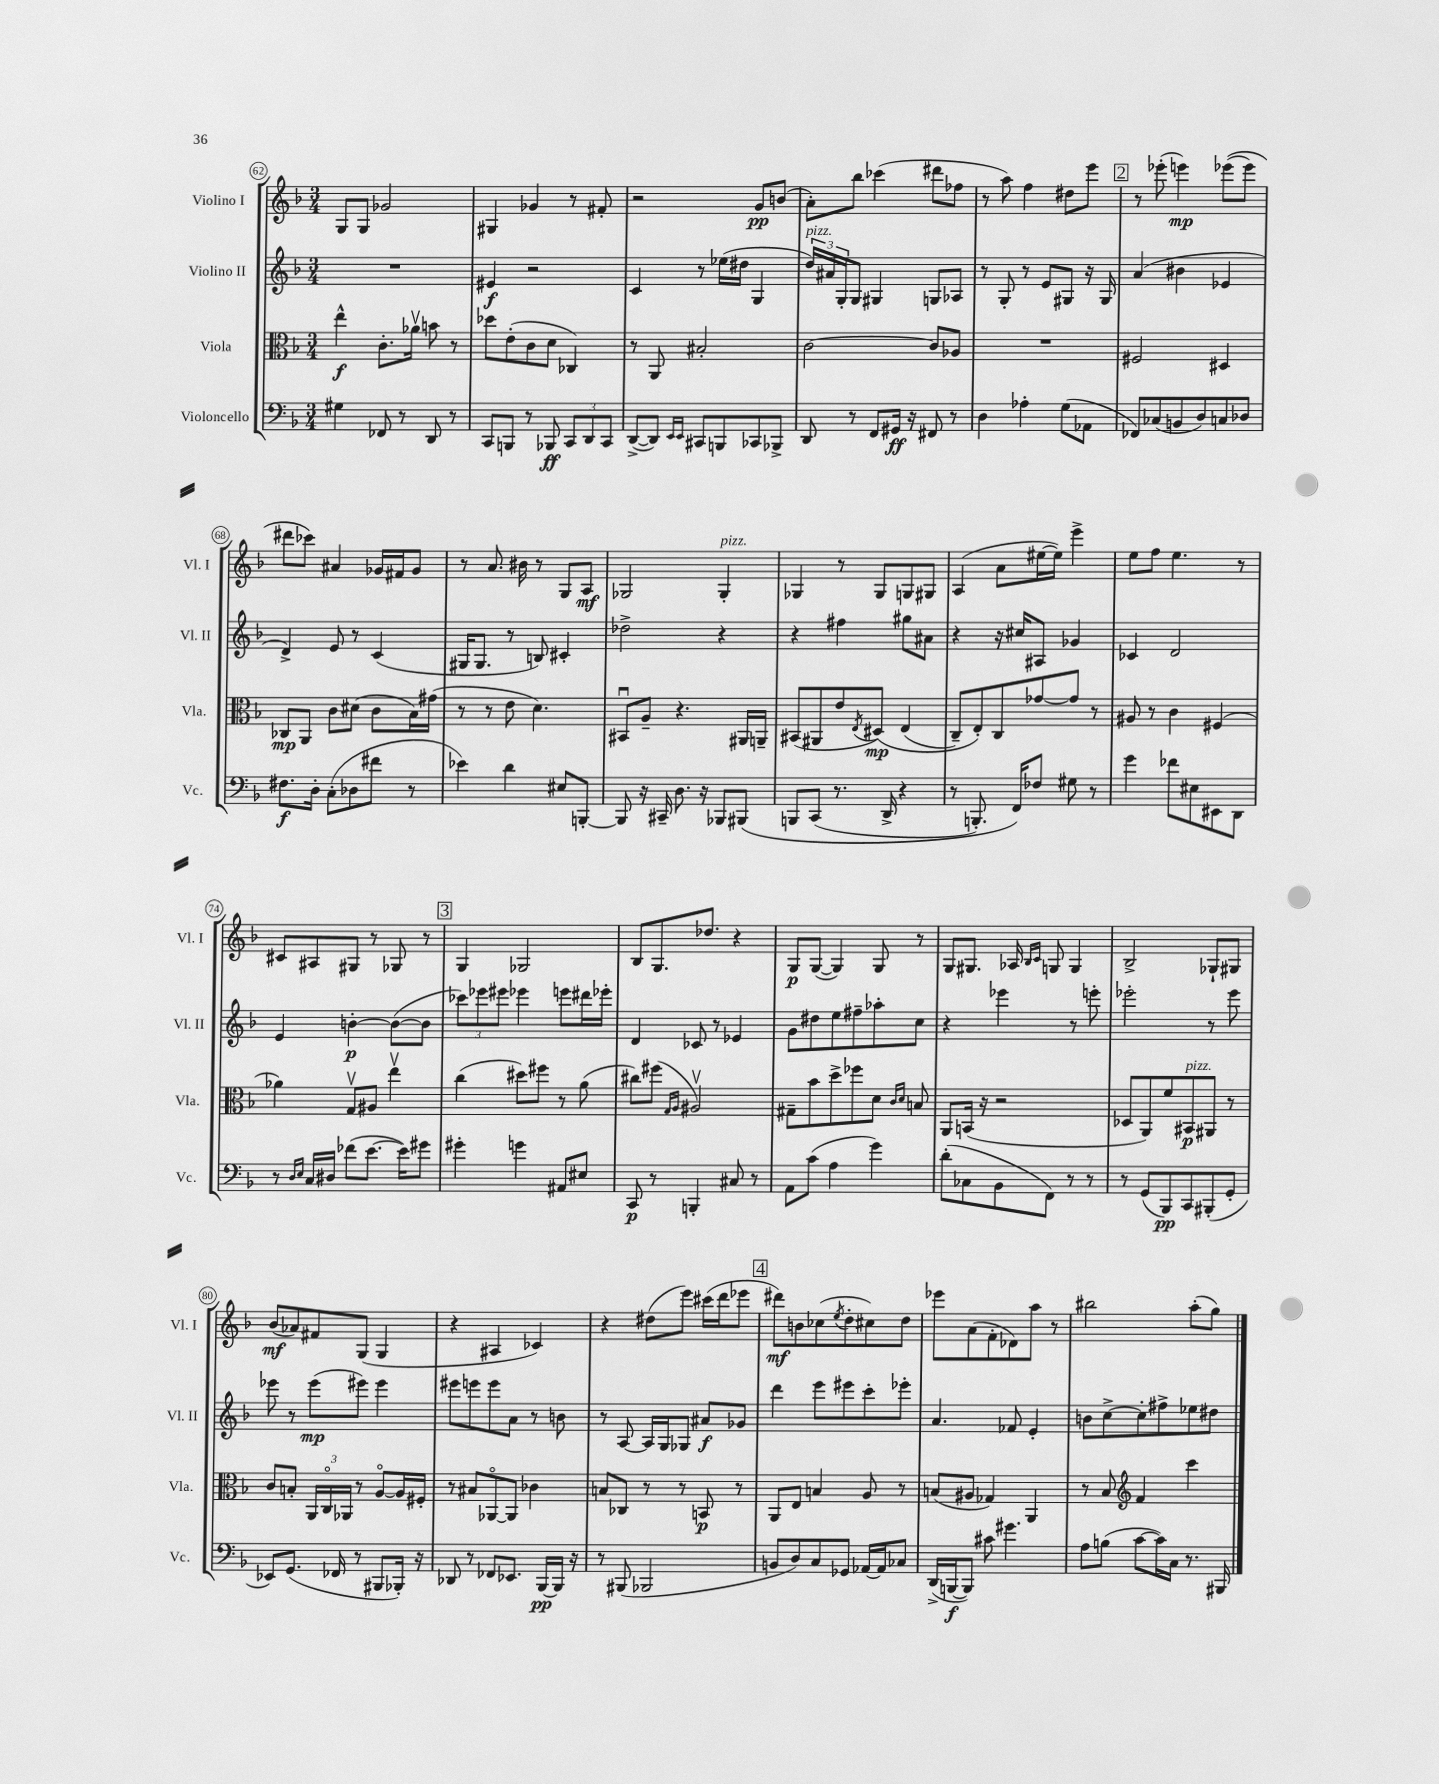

**kern	**kern	**kern	**kern
*staff4	*staff3	*staff2	*staff1
*clefF4	*clefC3	*clefG2	*clefG2
*k[b-]	*k[b-]	*k[b-]	*k[b-]
*M3/4	*M3/4	*M3/4	*M3/4
4G#\	4ee^^\	2.r	8G/L
.	.	.	8G/J
8FF-/	8.c'\L	.	2g-/
8r	.	.	.
.	16a-v\Jk	.	.
8DD/	8b\	.	.
8r	8r	.	.
=	=	=	=
8CC/L	8dd-\L	4e#/	4G#/
8BBB/J	(8e'\	.	.
8r	8c\	2r	4g-/
8BBB-/	8d\J	.	.
12CC/L	4C-/)	.	8r
12DD/	.	.	.
.	.	.	8f#'/
12CC/J	.	.	.
=	=	=	=
([8DD^/L	8r	4c/	2r
8DD/]J)	8AA/	.	.
16qqEE/LL	.	.	.
16qqEE/JJ	.	.	.
8CC#/L	2B#'/	8r	.
8BBB/	.	(16ee-\LL	.
.	.	16dd#\JJ	.
8CC-/	.	4G/	8g/L
8BBB-^/J	.	.	(8b/J
=	=	=	=
8DD/	[2c\	24dd/LL)	8a'\L)
.	.	24a#/	.
.	.	24G'/J	.
8r	.	8G/J	8bb-\J
8FF/L	.	4G#/	(4ccc-\
16GG#/Jk	.	.	.
16r	.	.	.
8FF#/	8c/]L	8G/L	8ddd#\L
8r	8A-/J	8A-/J	8ff-\J
=	=	=	=
4D\	2.r	8r	8r
.	.	8G'/	8aa\)
4A-'\	.	8r	4ff\
.	.	8e/L	.
(8G\L	.	8G#/J	8dd#\L
8AA-\J	.	16r	8eee\J
.	.	16G#/	.
=	=	=	=
8FF-/L)	2F#/	(4a/	8r
(8C-/	.	.	(8eee-'\
8BB/	.	4b#\	4eee\)
8D/)	.	.	.
8C/	4D#/	4e-/	&((8eee-\L
8D-/J	.	.	8eee-\J)
=	=	=	=
8.F#\L	8C-/L	4d^/)	8ddd#\L
.	8AA/J	.	8ccc-\J&)
16D'\Jk	.	.	.
(8C'\L	8c\L	8e/	4a#/
8D-\	(8d#\J	8r	.
8f#\J	8c\L	(4c/	16g-/LL
.	.	.	16f#/J
8r	16B-\L)	.	8g-/J
.	(16g#\JJ	.	.
=	=	=	=
4e-\)	8r	16G#/LK	8r
.	.	8.G#/J	.
.	8r	.	8.a/
4d\	8e\	8r	.
.	.	.	16b#\
.	4.d\)	8B/)	8r
8E#/L	.	4c#'/	8G/L
[8BBB'/J	.	.	8A/J
=	=	=	=
8BBB/]	8BB#u/L	2dd-^\	2G-/
16r	8A~/J	.	.
16CC#~/	.	.	.
8.D\	4.r	.	.
16r	.	.	.
8BBB-/L	.	4r	4G-'/
&(8BBB#/J	16AA#/LL	.	.
.	16AA~/JJ	.	.
=	=	=	=
8BBB/L	(8BB#/L	4r	4G-/
(8CC/J	8AA#/	.	.
8.r	8e/	4ff#\	8r
.	8qE/	.	.
.	&(8D#/J)	.	8G-/L
16DD^/	.	.	.
4r	(4E/	8gg#\L	8G/
.	.	8a#\J	8G#/J
=	=	=	=
8r	8C~/L)	4r	(4A/
8.BBB'/)	8E'/&)	.	.
.	8C/	16r	8a\L
16FF/LK&)	.	16cc#/LK	.
8F-/J	[8g-/	8A#/J	[16ee#\L
.	.	.	16ee#\]JJ)
8G#\	8g-/]J	4g-/	4eee^\
8r	8r	.	.
=	=	=	=
4g\	8A#/	4c-/	8ee\L
.	8r	.	8ff\J
8f-\L	4c\	2d/	4.ee\
8E#\	.	.	.
8EE#\	(4F#/	.	.
8DD\J	.	.	8r
=	=	=	=
8r	4a-\)	4e/	8c#/L
16qqD/LL	.	.	.
16qqE/JJ	.	.	.
16C/LL	.	.	8A#/
16D#/JJ	.	.	.
(8f-\L	8Gv/L	[4b'\	8G#/J
[8.e\J	8A#/J	.	8r
.	4eev\	(8b\_L	8G-/
16e\]LK)	.	.	.
8g#\J	.	8b\]J	8r
=	=	=	=
4g#'\	(4cc\	12ccc-\L)	4G/
.	.	12eee-\	.
.	.	12eee#\J	.
4g\	8dd#\L)	4eee-\	2G-/
.	8ff#\J	.	.
8AA#/L	8r	8eee\L	.
8E#/J	(8a\	16ddd#\L	.
.	.	16eee-'\JJ	.
=	=	=	=
8CC/	8cc#\L)	4d/	8B-/L
8r	(8ff#\J	.	8.G/
.	16qqG/LL	.	.
.	16qqA/JJ	.	.
4BBB'/	2A#v/)	8c-/	.
.	.	.	8.dd-/J
.	.	8r	.
8C#/	.	4e-/	4r
8r	.	.	.
=	=	=	=
8AA\L	8G#~\L	8g\L	8G/L
(8c\J	8b-\	8dd#\	([8G/J
4A\	8dd^\	8ee\	4G/])
.	8ff-\	8ff#~\	.
4g\)	8d\J	8aa-'\	8G/
.	16qqc/LL	.	.
.	16qqd/JJ	.	.
.	8B/	8cc\J	8r
=	=	=	=
(8d'\L	8AA/L	4r	8G/L
8C-\	(16BB/Jk	.	8.G#/J
.	16r	.	.
8BB-\	2r	4eee-\	.
.	.	.	16A-/
.	.	.	16qqB-/LL
.	.	.	16qqc/JJ
8FF\J)	.	.	8G/
8r	.	8r	4G/
8r	.	8eee'\	.
=	=	=	=
8r	8D-/L	2eee-'\	2B-^/
(8GG/L	8AA/)	.	.
8BBB-/)	8f/	.	.
8CC/	8BB#/	.	.
(8BBB#'/	8AA#/J	8r	8G-`/L
8GG'/J	8r	8eee-\	8G#/J
=	=	=	=
8EE-/L)	8c/L	8eee-\	(8b-/L
(8.GG/J	8B'/J	8r	8a-/)
.	24AA/LL	(8eee-\L	8f#/
.	24Co/	.	.
16FF-/	.	.	.
.	24AA-/JJ	.	.
8r	8r	8eee#\J)	(8G/J
8BBB#/L	[8Ao/L	4eee#\	4G/
16BBB-'/Jk)	16A/]L	.	.
16r	16F#'/JJ	.	.
=	=	=	=
8DD-/	8r	8eee#\L	4r
8r	8B#/L	8eee\	.
8FF-/L	[8AA-o/	8eee\	4A#/
8.EE-/J	8AA-/]J	8a\J	.
.	4c-\	8r	4c-/)
[16BBB-/LL	.	.	.
16BBB-/]JJ	.	8b\	.
16r	.	.	.
=	=	=	=
8r	8B/L	8r	4r
(8BBB#/	8C-/J	[8A/	.
2BBB-/	8r	16A/]LL	(8dd#\L
.	.	16G/J	.
.	8r	8G-/J	8eee\J)
.	8BB/	8a#/L	(16ccc#\LL
.	.	.	16ddd\J
.	8r	8g-/J	8eee-\J
=	=	=	=
8BB/L	8AA/L	4ddd\	8ddd#\L)
8D/)	8E/J	.	8b\
8C/	4B/	8eee\L	(8cc-\
.	.	.	8qee/
8GG-/J	.	8eee#\	8dd'\
[16AA-/LL	8A/	8ccc'\	8cc#\)
16AA-/]J	.	.	.
8C-/J	8r	8eee-'\J	8dd\J
=	=	=	=
(16DD^/LL	(8B/L	4.a/	8eee-\L
[16BBB/J	.	.	.
8BBB/]J)	8A#/J	.	(8a\
8c#\	4G-/)	.	8f'\
4.g#\	.	8f-/	8d-\)
.	4AA/	4e'/	8aa\J
.	.	.	8r
=	=	=	=
8A\L	8r	8b\L	2bb#\
(8B\J	8B-/	[8cc^\	.
*	*clefG2	*	*
[8c\L	4f/	8cc'\]	.
16c\]L)	.	8ff#^\	.
16C\JJ	.	.	.
8.r	4ccc\	8ee-\	(8aa'\L
.	.	8dd#\J	8gg\J)
16BBB#/	.	.	.
==	==	==	==
*-	*-	*-	*-
